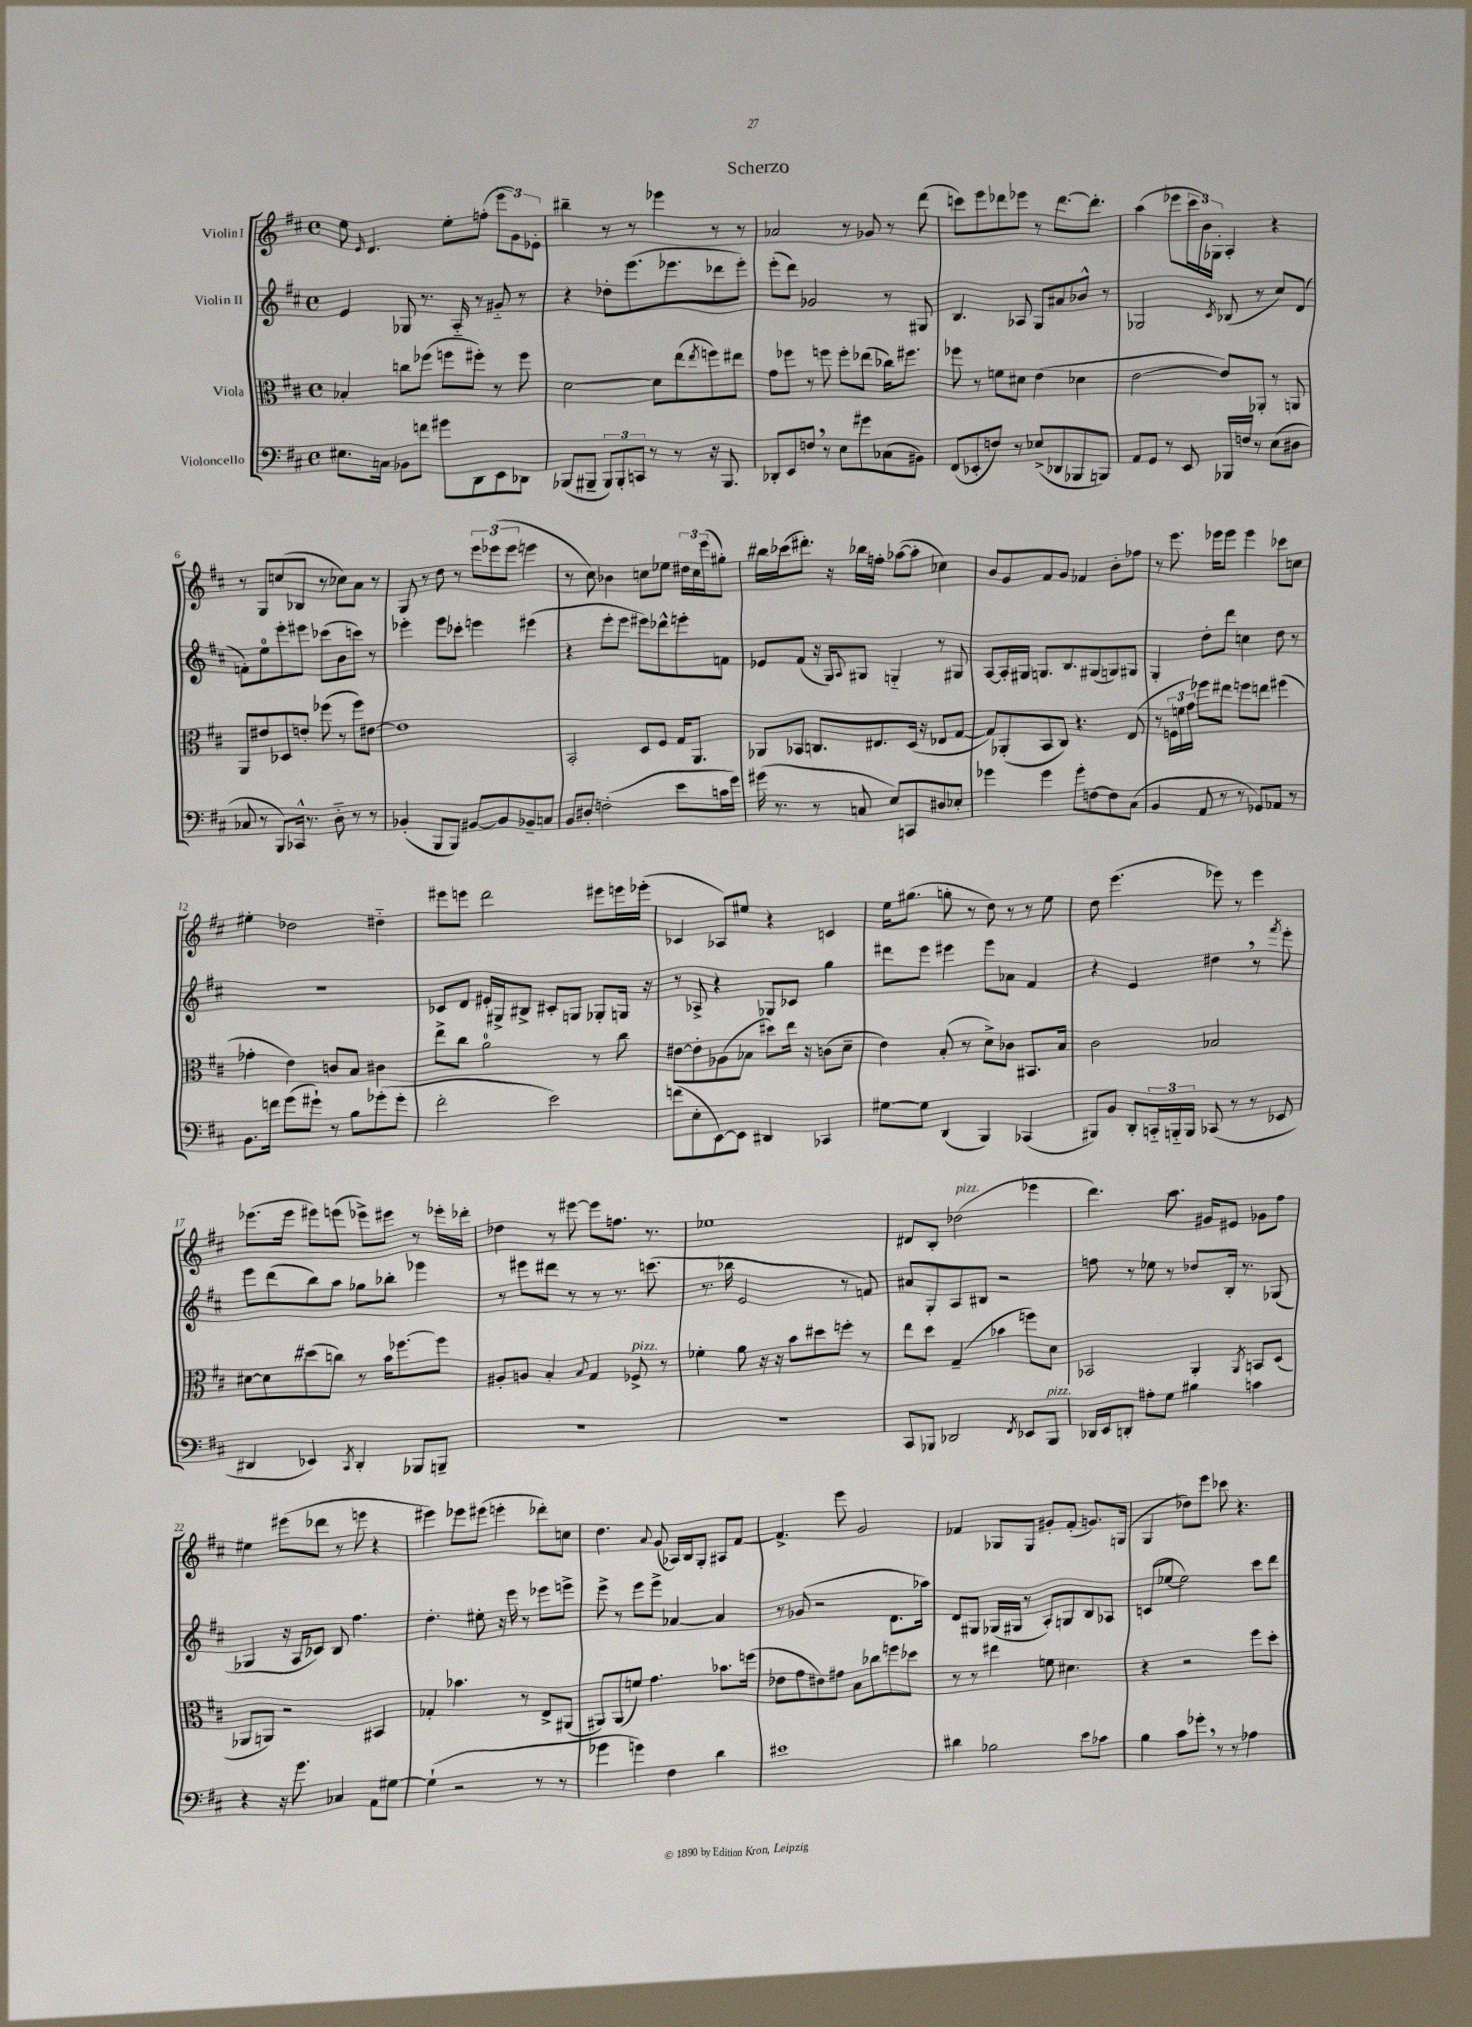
\header { title = "Scherzo" }
<<
\new StaffGroup <<
\new Staff = "s0" \with { instrumentName = "Violin I" } {
    \clef treble \key d \major \defaultTimeSignature \time 4/4
    e''8 \grace { e'16 } d'4. e''8-. f''8-.( \tuplet 3/2 { e'''8 g'8) ees'8-. } |
    bis''4-- r8 r8 ees'''4 r8 r8 |
    aes'2 r8 ges'8 r8 d'''8( |
    c'''8) e'''8 des'''8 ees'''8 r8 des'''8.~ des'''8.-. |
    a''4( ees'''8 \tuplet 3/2 { cis'''16 b'16) ges16-. } a4-. r4 |
    r8 g8 c''8( bes8 r8 ces''8) a'8 r8 |
    g8 r8 d''8 r8 \tuplet 3/2 { e'''8 ees'''8( ees'''8 } e'''4 |
    r8 cis''8) bes'4 c''8 ees''8 \tuplet 3/2 { dis''16 c''16 e'''16( } gis''8-.) |
    bis''16 ces'''16( dis'''8.-.) r16 bes''16 f''16-. aes''8~( aes''8-. ces''4) |
    b'8 g'8 fis'8 g'8 fes'4 b'8-. fes''8 |
    r8 e'''8. ees'''16 ees'''8 ees'''4 ces'''8 c''8 |
    eis''4-. des''2 dis''4-_ |
    eis'''8 e'''8 d'''2 eis'''8 e'''16 ees'''16-.( |
    ces'4 aes8) eis''8 r4 c'4 |
    e''16 gis''8.( g''8-. r8 d''8) r8 r8 e''8 |
    d''8 e'''4.( ees'''8) r8 ees'''4 |
    ees'''8.( ees'''16 eis'''8) e'''8( ees'''8->) eis'''8 r8 ees'''16-. des'''16-. |
    des''4 r8 eis'''8~ eis'''8 f''8. r8. |
    ees''1 |
    dis'8 b8-. des''2^\markup { \italic "pizz." }( ees'''4 |
    d'''4.) a''8. gis'16 eis'8 ges'8 fis''8 |
    eis''4 eis'''8( des'''8 r8 e'''8 r4 |
    eis'''4) ees'''8 eis'''8( e'''4-. des'''8-.) c''8 |
    d''4. \appoggiatura { a'8 } g'8( aes16) b16 g8-. ais8 fis'8~ |
    fis'4.-> e'''8 g'2 |
    fes'4 ges8 ges8 gis'8-. fes'8-.( g'8.) g16( |
    g4 des''8) e'''8 ces'''8 r4. \bar "|." |
}
\new Staff = "s1" \with { instrumentName = "Violin II" } {
    \clef treble \key d \major \defaultTimeSignature \time 4/4
    e'4 ges8 r8. a16-_ r8 gis'8-_ r8 |
    r4 des''8-. e'''8.( ees'''8. des'''8 ees'''8-.) |
    e'''8-.( d'''8) ges'2 r8 gis8 |
    b4. aes8 g8 ais'8 bes'8-^ r8 |
    ges2 \acciaccatura { cis'8 } bes8( r8 cis''8) d'8( |
    f'8-.) e''8-0 e'''8-. eis'''8 ces'''8( b'8 c'''8) r8 |
    ees'''4-. ees'''8 ces'''8-. e'''4 eis'''4( |
    r4 e'''8-. e'''8 eis'''8) des'''8-^ e'''8-. f'8 |
    ees'8 fis'8( r16 g16) \appoggiatura { a8 } gis8 g4-_ r8 gis8 |
    a8~ a16-. gis16 g8. b8. gis8( g8) gis8 |
    g4-. d''8-. d'''8 c''4 d''8 r8 |
    R1 |
    ces'8 d'8 eis'16-. gis16-> bis8-> cis'8-. g8 ges8-. g16 r16 |
    r8 aes8-> r4 ges8 ces'8 g''4 |
    dis'''8 e'''8 eis'''4 eis'''8 aes'8 fis'4 |
    r4 e'4 dis''4 \breathe r8 \acciaccatura { fis'''8 } e'''8-. |
    e'''8 d'''8( b''8) a''8 ges''8 bes''8-. ees'''4 |
    r8 eis'''8 dis'''8 r8 r8 r8. c'''8.( |
    r8. bes''16 e'2 r8 f'8) |
    ais'8 g8-. a8 bis8 r2 |
    f''8 r8 ees''8 r8 des''8 b16-. r8. ges8( |
    ges4 r16 a16 ces'8) b8 fis''4. |
    d''4.-. eis''8-. r16 e'''16 r8 ees'''8 e'''8-> |
    e'''8-> r8 e'''8 e'''8-> aes'4~ aes'4 |
    r8 ges'8( r2 d'8. aes''16) |
    d'8 gis8 ges16( gis16 r8 a8-.) g8 b8 aes8 |
    c'8( ees''8~ ees''2) cis'''8 d'''8 \bar "|." |
}
\new Staff = "s2" \with { instrumentName = "Viola" } {
    \clef alto \key d \major \defaultTimeSignature \time 4/4
    bes4-. c''8 fes''8( f''8 fis''8-.) r8 fis''8 |
    d'2~ d'8 e''8( \acciaccatura { e''8 } f''8) eis''8 |
    g'8 fes''8 r8 f''8 f''8-. ees''8( ces''16) fis''8. |
    fes''8 r8 f'8 dis'8 e'4( des'4 |
    e'2~ e'8) aes,8-. r8 a,8 |
    a,8 eis'8 des8 e'8-. fes''8( r8 fes''8) eis'8~ |
    eis'1 |
    b,2-. d8 fis8 g16 a,8. |
    aes,8 bes,8 c8. eis8. d16( r16 ees8 g8~ |
    g8) aes,8-.( b,8 cis8) r4. e8( |
    r8 \tuplet 3/2 { f16 f'16 g'16) } fes''8 eis''8 f''8 e''8 fis''4( |
    ges'4-. e'4) c'8 b8 cis'4 |
    e''8-> cis''8 a'2-0 r8 cis''8 |
    eis'8~ eis'8-. aes8( bes8 dis''8) e''16 r16 c'8( d'8-- |
    e'4) b8-.( r8 d'8->) ces'8 bis,8. b16 |
    cis'2 bes2 |
    dis'8~ dis'8 dis''8( c''8) r8 b'16 fes''8.~ fes''8 |
    ais8-. a8 b4-. \appoggiatura { b8 } g4 fes8->^\markup { \italic "pizz." } r8 |
    fes'4-. a'8 r16 r16 b'8 dis''8 f''8-. r8 |
    e''8 d''8 g4--( bes'4 f''8) d'8 |
    bes,2 a,4-. \acciaccatura { a,8 } b,8 d8( |
    aes,8 a,8) r2 bis,4 |
    ges4-. bes'4. r8 e8-> ais,8( |
    ais,8) ais,8( f'8) g'4. bes'8. f''16( |
    ees'8 g'8 eis'8) gis'8 b8 ces''8 f''8 des''8 |
    r8 r8 eis''4 f'8 dis'4. |
    r4 r2 fis''8 d''8-. \bar "|." |
}
\new Staff = "s3" \with { instrumentName = "Violoncello" } {
    \clef bass \key d \major \defaultTimeSignature \time 4/4
    eis8. c16 bes,8 f'8 gis'8 d,8 e,8 des,8 |
    bes,,8( bis,,8-- \tuplet 3/2 { bis,,8) bis,,8-. c,8 } r8 r8 r16 bis,,8. |
    des,8-. e,8 f8 \breathe r8 e8 gis'8 ces8( bis,8) |
    fis,8( ees,8-. f8) r8 ees8->( des,8 bes,,8 b,,8) |
    a,8 g,8 r8 e,8 bes,,16 f16 r8 e8( dis8 |
    ces8 r8 b,,8) ces,16-^ r8. d8-_ r8 r8 |
    bes,4-.( b,,8 b,,8) bis,8~ bis,8 bes,8-- c8 |
    b,8 dis8-. f2-.( e'8 c'16 g'16) |
    gis'16( r8. r8 c8 e8) c,8 dis8 ees8-. |
    ges'4 ges'4 ges'8-. f8~ f8 cis8( |
    b,4 a,8 r8 r8 ges,8) aes,8 r8 |
    b,8. f'16 g'8( gis'8-!) r8 b8 ges'8-.( ges'8-. |
    fis'2-. e'2) |
    f'8( e8-. e,8~) e,8 dis,4 ces,4 |
    gis8~ gis8 d,4( b,,4) ces,4( |
    bis,,8) b,8 d,8-. \tuplet 3/2 { c,16-_ b,,16-_ b,,16 } ces,8( r8 r8 ees,8 |
    dis,4 ees,4) \acciaccatura { cis,8 } dis,4-. bes,,8 b,,8-- |
    R1 |
    R1 |
    cis,8 bes,,8 des,2 \acciaccatura { fis,8 } ees,8 bes,,8^\markup { \italic "pizz." } |
    des,16 e,16 d,8-. ais8-. g8 bis4 c'4 |
    r4 r16 g'8. ces4 a,8 gis8~ |
    gis4-!( r2 r8 r8 |
    ges'4 g'4) fis4 d'4 |
    eis'1 |
    dis'4 bes2 e'8 ces'8 |
    b4 cis'8 ges'8-. \breathe r8 r8 aes4 \bar "|." |
}
>>
>>
